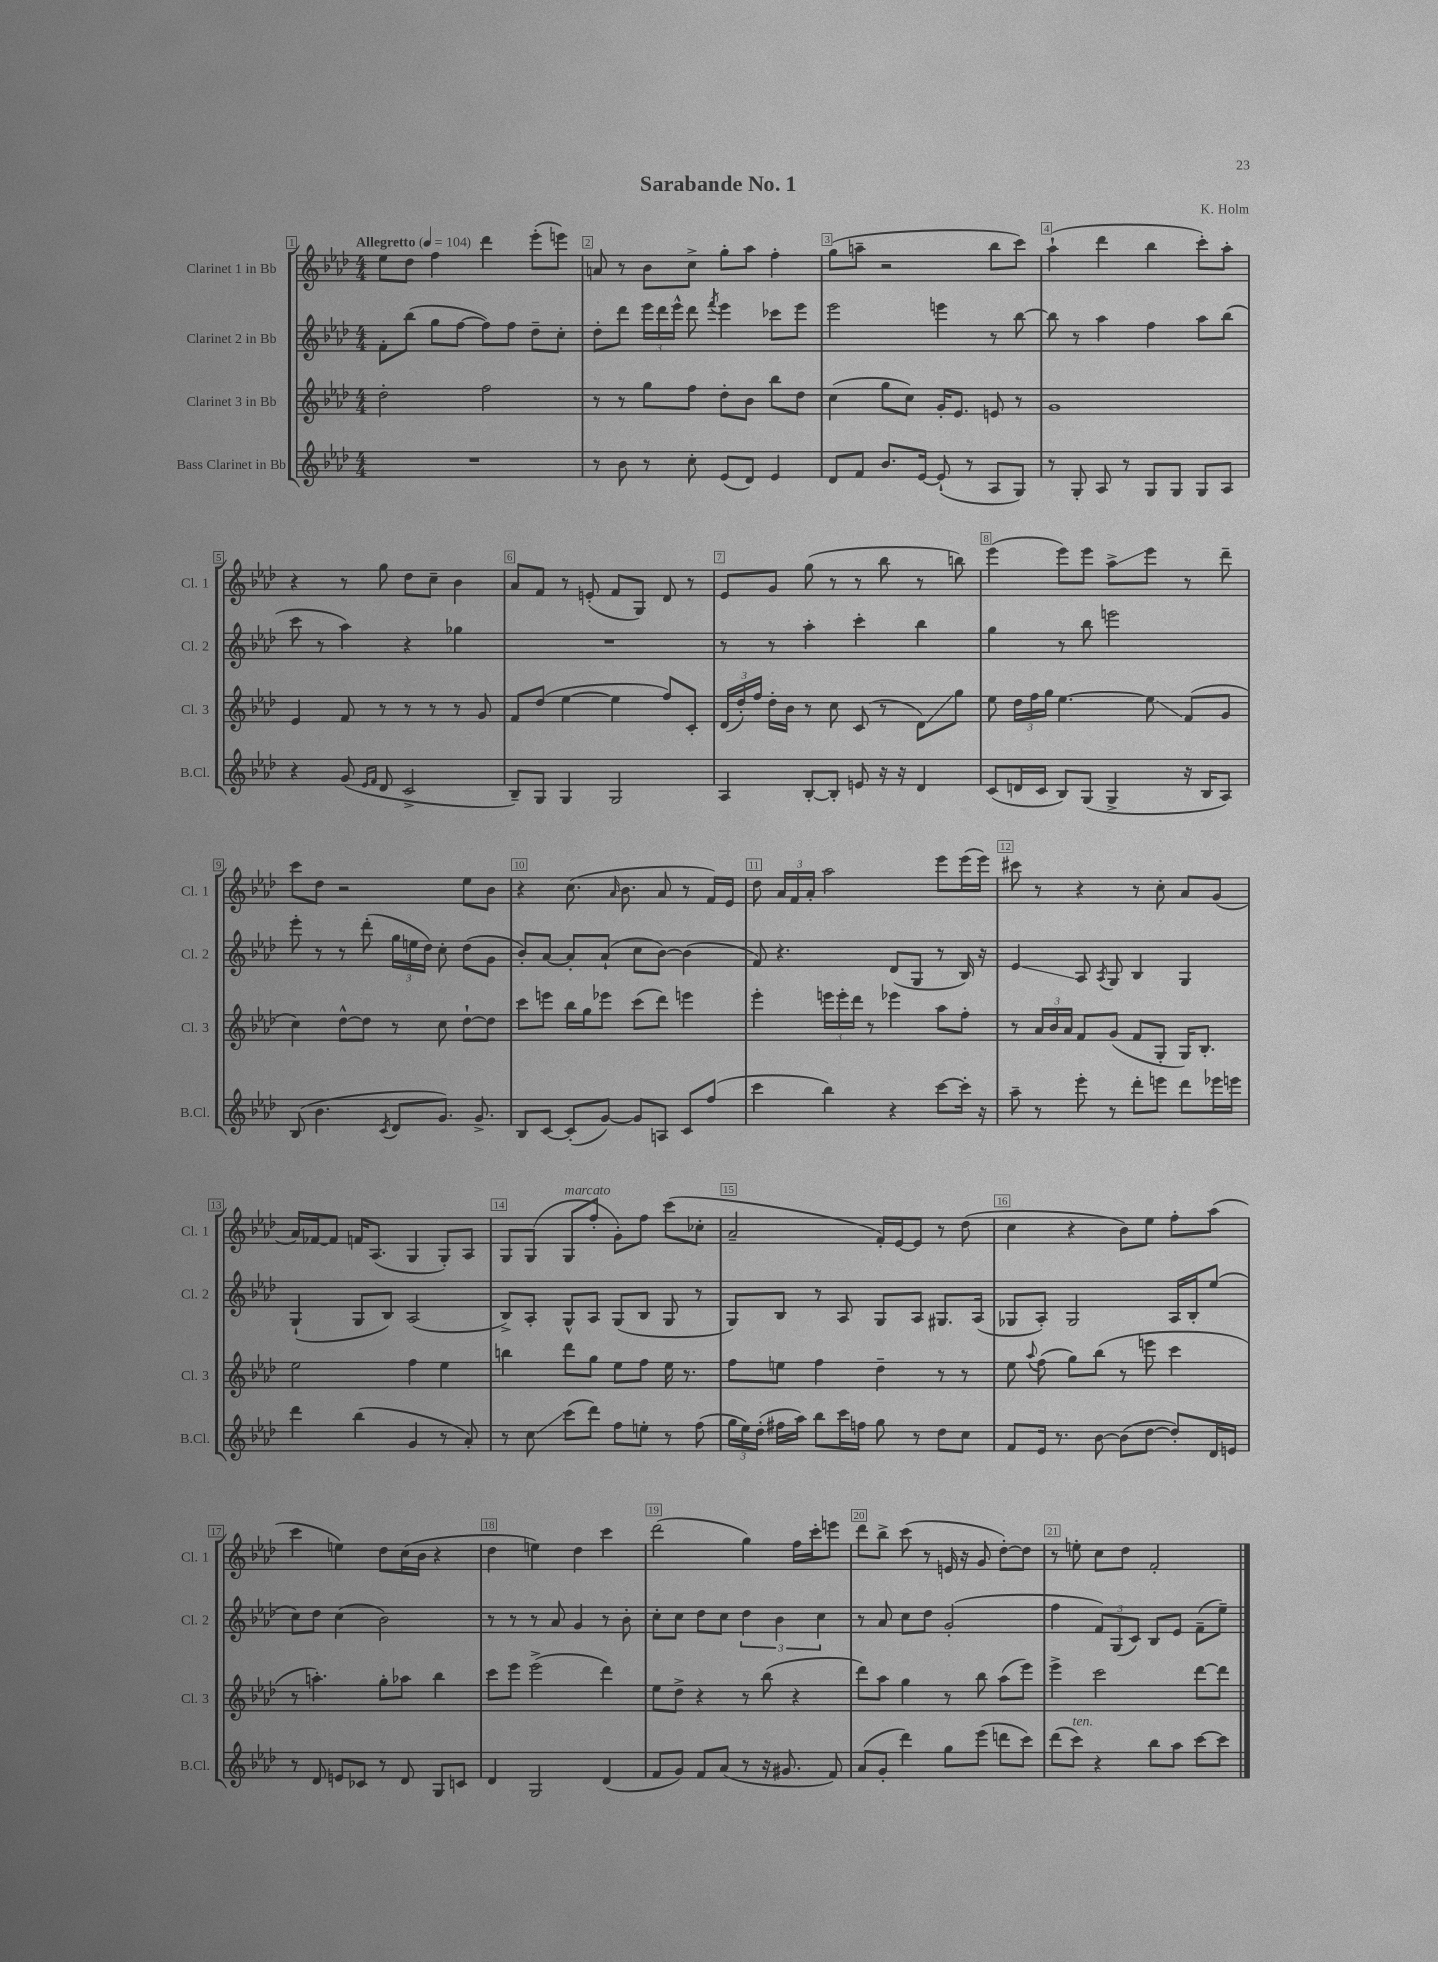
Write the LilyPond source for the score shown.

\header { title = "Sarabande No. 1" composer = "K. Holm" }
<<
\new StaffGroup <<
\new Staff = "s0" \with { instrumentName = "Clarinet 1 in Bb" shortInstrumentName = "Cl. 1" } {
    \clef treble \key aes \major \numericTimeSignature \time 4/4 \tempo "Allegretto" 4 = 104
    \autoBeamOff ees''8[ des''8] f''4 des'''4 ees'''8[-.( e'''8]) |
    a'8 r8 bes'8[ c''8]-> g''8[-. aes''8] f''4-. |
    g''8[( a''8]-- r2 bes''8[ c'''8]) |
    aes''4-!( des'''4 bes''4 c'''8[-.) aes''8]-. |
    r4 r8 g''8 des''8[ c''8]-- bes'4 |
    aes'8[ f'8] r8 e'8-.( f'8[ g8]) des'8 r8 |
    ees'8[ g'8] g''8( r8 r8 bes''8 r8 b''8) |
    ees'''4( ees'''8[) ees'''8] aes''8[->\glissando ees'''8] r8 des'''8-- |
    c'''8[ des''8] r2 ees''8[ bes'8] |
    r4 c''8.( \grace { aes'16 } bes'8. aes'8 r8 f'16[) ees'16] |
    des''8 \tuplet 3/2 { aes'16[ f'16 aes'16]-. } aes''2 ees'''8[ ees'''16( ees'''16]) |
    cis'''8 r8 r4 r8 c''8-. aes'8[ g'8]( |
    aes'16[) fes'16~ fes'8] f'16[ aes8.]( g4 g8[-.) aes8] |
    g8[ g8]( g8[^\markup { \italic "marcato" } f''8]-. g'8[-.) f''8] c'''8[( ces''8]-. |
    aes'2-- f'16[-.) ees'16~ ees'8] r8 des''8( |
    c''4 r4 bes'8[) ees''8] f''8[-. aes''8]( |
    c'''4 e''4) des''8[ c''16( bes'16] r4 |
    des''4 e''4) des''4 c'''4 |
    des'''2( g''4) f''16[ c'''16-. e'''8] |
    des'''8[ bes''8]-> c'''8( r8 e'16 r16 g'8 des''8[~-.) des''8] |
    r8 e''8-. c''8[ des''8] f'2-. \bar "|." |
}
\new Staff = "s1" \with { instrumentName = "Clarinet 2 in Bb" shortInstrumentName = "Cl. 2" } {
    \clef treble \key aes \major \numericTimeSignature \time 4/4
    \autoBeamOff f'8[-. bes''8]( g''8[ f''8]~ f''8[) f''8] des''8[-- c''8]-. |
    des''8[-. des'''8] \tuplet 3/2 { ees'''16[ des'''16 ees'''16]-^ } des'''8 \acciaccatura { f'''8 } ees'''4 ces'''8[ ees'''8] |
    ees'''2 e'''4 r8 bes''8~ |
    bes''8 r8 aes''4 f''4 aes''8[ bes''8]( |
    c'''8 r8 aes''4) r4 ges''4 |
    R1 |
    r8 r8 aes''4-. c'''4-. bes''4 |
    g''4 r8 bes''8 e'''2 |
    ees'''8-. r8 r8 des'''8-.( \tuplet 3/2 { g''16[ e''16 des''16]) } c''8-. des''8[( g'8] |
    bes'8[-.) aes'8]~ aes'8[-. aes'8]-!( c''8[ bes'8]~) bes'4( |
    f'8) r4. des'8[( g8] r8 bes16) r16 |
    ees'4\glissando aes8 \acciaccatura { aes8 } g8 bes4 g4 |
    g4-!( g8[ bes8]) aes2( |
    bes8[->) aes8]-. g8[-^ aes8] g8[( bes8] g8 r8 |
    g8[) bes8] r8 aes8 g8[ aes8] gis8.[ aes16]( |
    ges8[ aes8]-.) ges2 aes16[ bes16-. ees''8]( |
    c''8[) des''8] c''4( bes'2) |
    r8 r8 r8 aes'8 g'4 r8 bes'8-. |
    c''8[-. c''8] des''8[ c''8] \tuplet 3/2 { des''4 bes'4 c''4 } |
    r8 aes'8 c''8[ des''8] g'2-.( |
    f''4 \tuplet 3/2 { f'8[) g8( c'8]) } bes8[ ees'8] f'8[--( ees''8]--) \bar "|." |
}
\new Staff = "s2" \with { instrumentName = "Clarinet 3 in Bb" shortInstrumentName = "Cl. 3" } {
    \clef treble \key aes \major \numericTimeSignature \time 4/4
    \autoBeamOff des''2-. f''2 |
    r8 r8 g''8[ f''8] des''8[-. bes'8] bes''8[ des''8] |
    c''4( g''8[ c''8]) g'16[-. ees'8.] e'8 r8 |
    g'1 |
    ees'4 f'8 r8 r8 r8 r8 g'8 |
    f'8[ des''8]( ees''4~ ees''4 f''8[) c'8]-. |
    \tuplet 3/2 { des'16[( des''16-.) f''16] } des''16[-. bes'16] r8 c''8 c'8( r8 des'8[\glissando) g''8] |
    ees''8 \tuplet 3/2 { des''16[ f''16 g''16] } ees''4.~ ees''8\glissando f'8[( g'8] |
    c''4) des''8[~-^ des''8] r8 c''8 des''8[~-! des''8] |
    c'''8[ e'''8] bes''16[ g''16 ees'''8] c'''8[( des'''8]) e'''4 |
    ees'''4-. \tuplet 3/2 { e'''16[ e'''16-. des'''16] } r8 ees'''4 aes''8[ f''8]-. |
    r8 \tuplet 3/2 { aes'16[ bes'16 aes'16] } f'8[ g'8]( f'8[ g8]-. g16[) bes8.]-. |
    ees''2 f''4 ees''4 |
    b''4 des'''8[ g''8] ees''8[ f''8] ees''16 r8. |
    f''8[ e''8] f''4 des''4-- r8 r8 |
    ees''8 \appoggiatura { aes''8 } f''8( g''8[) bes''8]( r8 e'''8 c'''4 |
    r8 a''4.-.) g''8[-. aes''8] bes''4 |
    c'''8[ ees'''8] ees'''2->( des'''4) |
    ees''8[ des''8]-> r4 r8 bes''8( r4 |
    des'''8[) aes''8] g''4 r8 bes''8 aes''8[( ees'''8]) |
    ees'''4-> c'''2 des'''8[~ des'''8] \bar "|." |
}
\new Staff = "s3" \with { instrumentName = "Bass Clarinet in Bb" shortInstrumentName = "B.Cl." } {
    \clef treble \key aes \major \numericTimeSignature \time 4/4
    \autoBeamOff R1 |
    r8 bes'8 r8 c''8-. ees'8[( des'8]) ees'4 |
    des'8[ f'8] bes'8.[ ees'16]~ ees'8-!( r8 aes8[ g8]) |
    r8 g8-. aes8 r8 g8[ g8] g8[ aes8] |
    r4 g'8( \grace { ees'16[ f'16] } des'8 c'2-> |
    bes8[--) g8] g4 g2 |
    aes4 bes8[~-. bes8]-. e'8 r16 r16 des'4 |
    c'8[( d'16 c'16] bes8[) g8]( g4-> r16 bes16[ aes8]) |
    bes8( bes'4. \acciaccatura { c'8 } des'8[ g'8.]) g'8.-> |
    bes8[ c'8]~ c'8[-.( g'8]~) g'8[ a8] c'8[ f''8]( |
    c'''4 bes''4) r4 c'''8[~ c'''16]-. r16 |
    aes''8-- r8 ees'''8-. r8 des'''8[-. e'''8] des'''8[ ees'''16 e'''16] |
    des'''4 bes''4( g'4 r8 aes'8-.) |
    r8 c''8\glissando c'''8[( des'''8]) f''8[ e''8]-. r8 f''8( |
    \tuplet 3/2 { g''16[ ees''16) des''16]-.( } fis''16[ aes''16]) bes''8[ c'''16 f''16] g''8 r8 des''8[ c''8] |
    f'8[ ees'16] r8. bes'8~ bes'8[( des''8]~ des''8[-.) des'16 e'16] |
    r8 des'8 e'8[ ces'8] r8 des'8 g8[ c'8] |
    des'4 g2 des'4( |
    f'8[ g'8]) f'8[ aes'8]( r8 r16 gis'8. f'8) |
    aes'8[( g'8]-. des'''4) g''8[ ees'''8]( d'''8[ c'''8]) |
    des'''8[( c'''8]^\markup { \italic "ten." }) r4 bes''8[ aes''8] c'''8[~ c'''8] \bar "|." |
}
>>
>>
\layout { \context { \Score \override BarNumber.break-visibility = ##(#f #t #t) barNumberVisibility = #all-bar-numbers-visible \override BarNumber.stencil = #(make-stencil-boxer 0.1 0.3 ly:text-interface::print) } }
